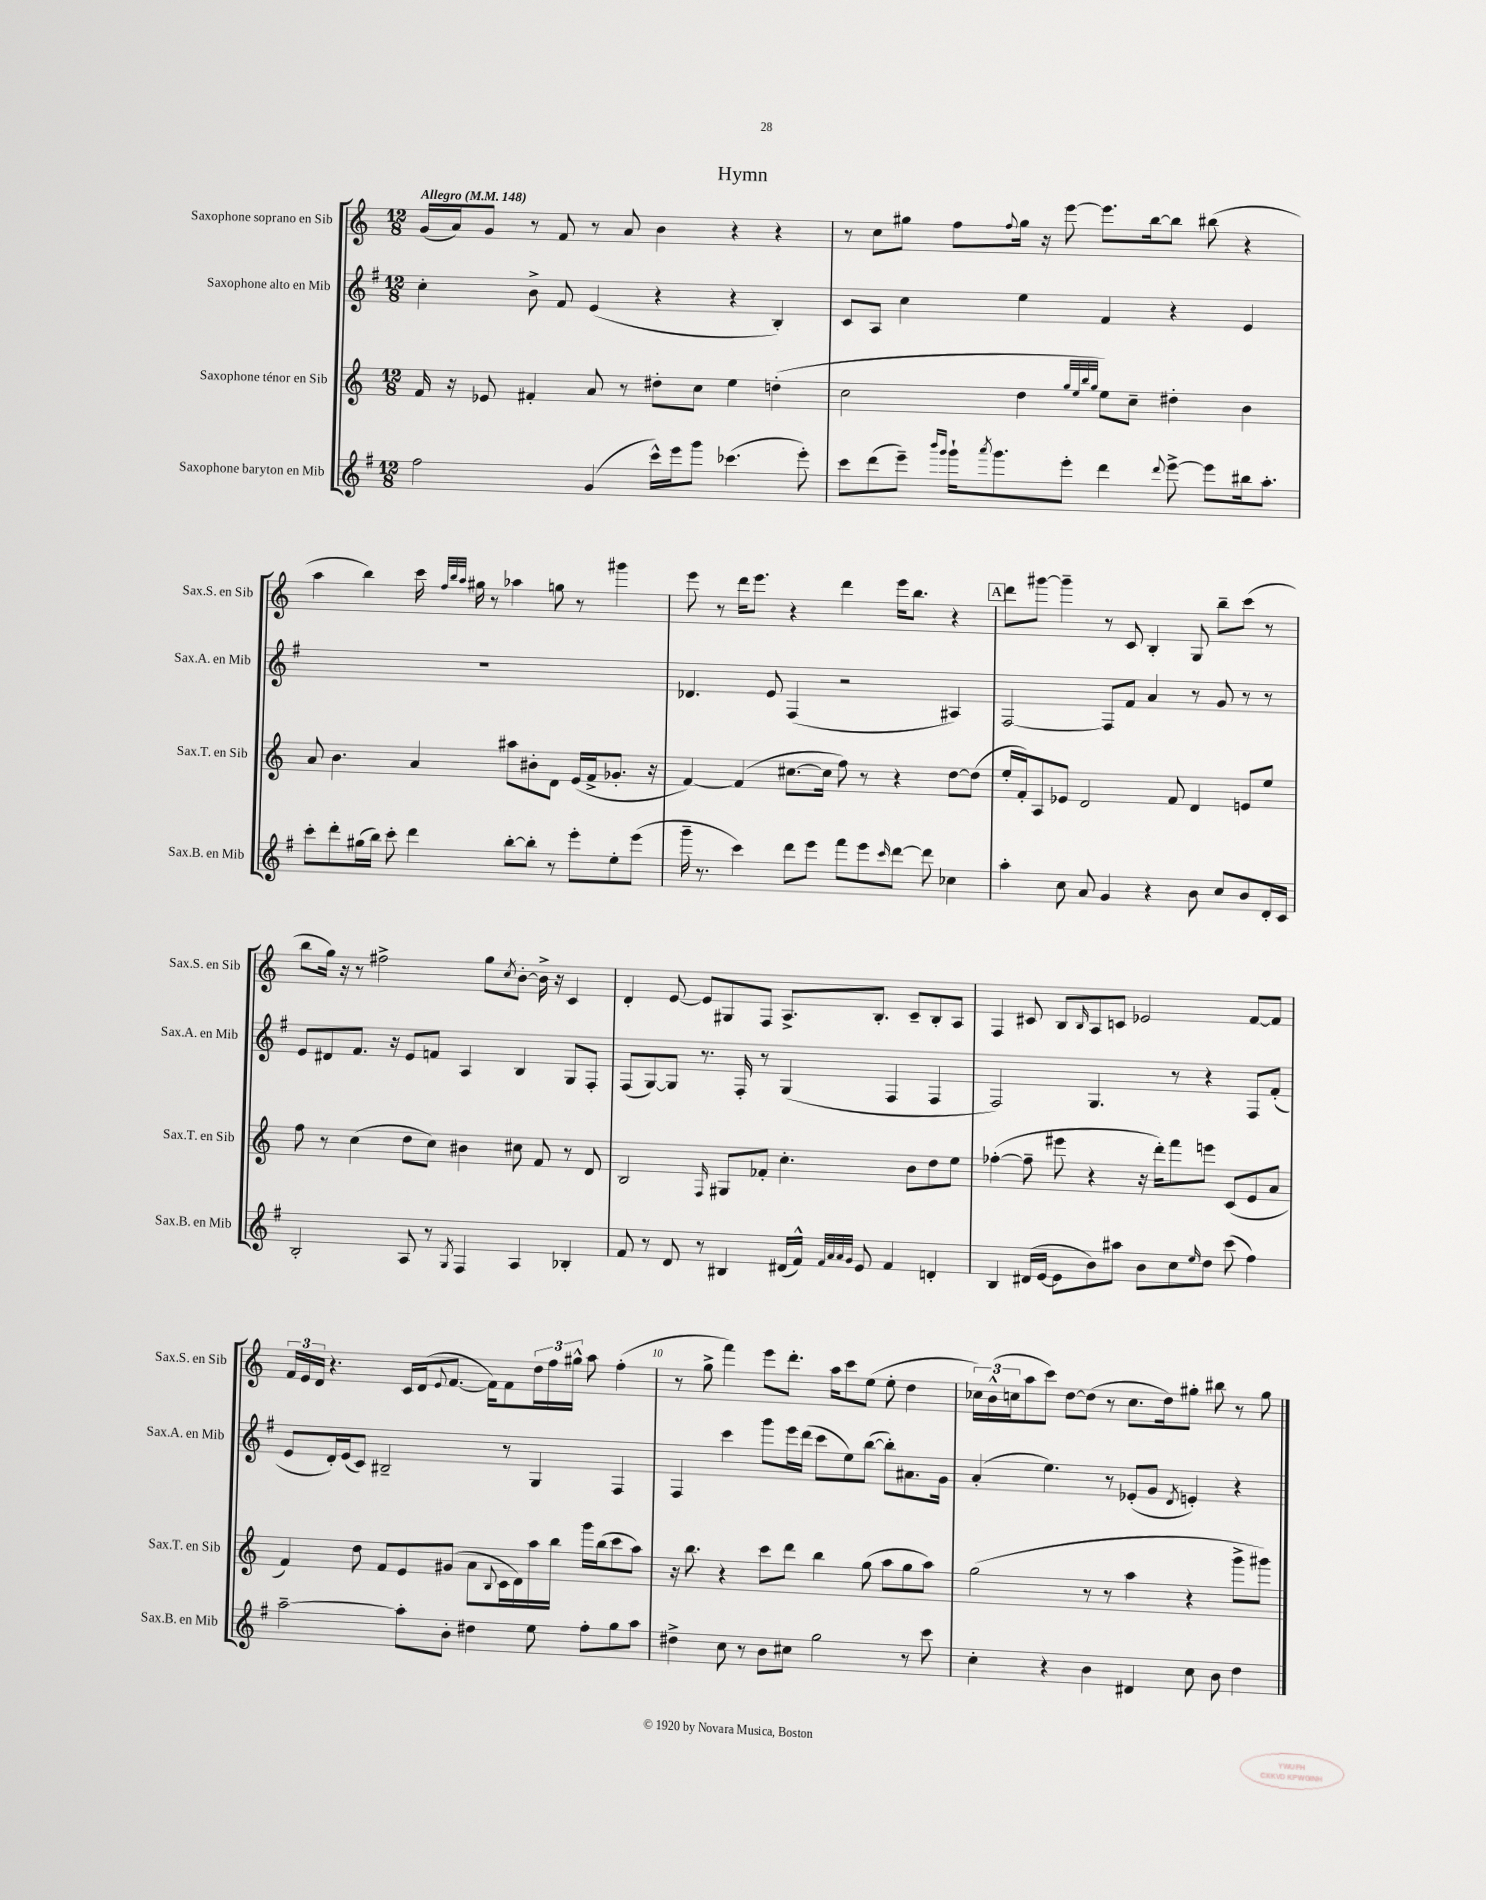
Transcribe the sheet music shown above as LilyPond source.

\header { title = "Hymn" }
<<
\new StaffGroup <<
\new Staff = "s0" \with { instrumentName = "Saxophone soprano en Sib" shortInstrumentName = "Sax.S. en Sib" } {
    \clef treble \key c \major \numericTimeSignature \time 12/8 \tempo "Allegro" 4 = 148
    g'16( a'16) g'8 r8 f'8 r8 a'8 b'4 r4 r4 |
    r8 c''8 gis''8 f''8 \appoggiatura { f''8 } gis''16 r16 e'''8~ e'''8. b''16~ b''8 bis''8( r4 |
    a''4 b''4) c'''16 \grace { f''32 b''32 a''32 } gis''16 r8 aes''4 g''8 r8 gis'''4 |
    e'''8 r8 d'''16 e'''8. r4 d'''4 e'''16 b''8. r4 |
    \mark \markup { \box "A" } d'''8 gis'''8~ gis'''4-- r8 c'8 b4-. g8 b''8-- c'''8( r8 |
    b''8 g''16) r16 r8 fis''2-> g''8 \acciaccatura { c''8 } b'8~-. b'16-> r16 c'4 |
    d'4-. e'8~ e'8 gis8 f8 a8.-> b8.-. c'8-- b8-. a8 |
    f4 cis'8 b8 \grace { b16 } a8 c'8 ees'2 f'8~ f'8 |
    \tuplet 3/2 { f'16 e'16 d'16 } r4. c'16 d'16( \appoggiatura { e'8 } f'8.~ f'16) f'8 \tuplet 3/2 { d''16 f''16 gis''16-^ } a''8 f''4-.( |
    r8 g''8-> f'''4) e'''8 d'''8.-. a''16 c'''8 e''8( e''8-. d''4 |
    \tuplet 3/2 { ces''16) b'16-^( c''16 } a''8 c'''8) d''8~ d''8( r8 c''8. d''16) gis''8-. bis''8 r8 gis''8 \bar "|." |
}
\new Staff = "s1" \with { instrumentName = "Saxophone alto en Mib" shortInstrumentName = "Sax.A. en Mib" } {
    \clef treble \key g \major \numericTimeSignature \time 12/8
    c''4-. b'8-> fis'8 e'4( r4 r4 b4-.) |
    c'8 a8 c''4 e''4 fis'4 r4 e'4 |
    R1. |
    des'4. e'8 fis4( r2 ais4) |
    \mark \markup { \box "A" } fis2~ fis8 fis'8 a'4 r8 g'8 r8 r8 |
    e'8 dis'8 fis'8. r16 e'8 f'8 a4 b4 g8 fis8-. |
    fis8( g8~) g8 r8. fis16-. r8 g4( fis4 fis4 |
    fis2) g4. r8 r4 fis8 fis'8-.( |
    e'8 d'16-.) e'16( c'8) bis2-- r8 g4 fis4 |
    fis4 c'''4 g'''8 e'''16 d'''16( c'''8 e''8) b''8~( b''8-.) ais'8. g'16 |
    a'4-.( e''4.) r8 ees'8-.( g'8 \acciaccatura { d'8 } e'4-.) r4 \bar "|." |
}
\new Staff = "s2" \with { instrumentName = "Saxophone ténor en Sib" shortInstrumentName = "Sax.T. en Sib" } {
    \clef treble \key c \major \numericTimeSignature \time 12/8
    f'16 r16 ees'8 fis'4-. a'8 r8 dis''8-. c''8 e''4 d''4-.( |
    c''2 d''4 \grace { g''32 e''32 b''32 g''32 } e''8) c''8-- dis''4-. b'4 |
    a'8 b'4. a'4 ais''8 bis'8-. d'8 e'16( f'16-> ges'8.-. r16 |
    f'4~) f'4( cis''8.~ cis''16 f''8) r8 r4 d''8~ d''8( |
    \mark \markup { \box "A" } e''16-. f'16-.) a8 ees'8 d'2 f'8 d'4 e'8 e''8 |
    f''8 r8 c''4( d''8 c''8) bis'4 cis''8 f'8 r8 d'8 |
    b2 \grace { f16 } gis8 fes'8-. c''4.-. b'8 d''8 e''8 |
    fes''4~-.( fes''8-- eis'''8 r4 r16 d'''16-.) f'''8 e'''8 c'8( e'8 a'8 |
    f'4) d''8 f'8 e'8 gis'8( a'8 \appoggiatura { b8 } c'16 d'16) a''16 b''16 g'''16 b''16( c'''8 a''8) |
    r16 b''8. r4 c'''8 d'''8 b''4 g''8( a''8 g''8 a''8) |
    g''2( r8 r8 a''4 r4 g'''8-> gis'''8) \bar "|." |
}
\new Staff = "s3" \with { instrumentName = "Saxophone baryton en Mib" shortInstrumentName = "Sax.B. en Mib" } {
    \clef treble \key g \major \numericTimeSignature \time 12/8
    fis''2 g'4( c'''16-^) e'''16 g'''8 ces'''4.( e'''8-.) |
    c'''8 d'''8( e'''8--) \grace { b'''16 g'''16 } g'''16-! \acciaccatura { a'''8 } g'''8. e'''8-. d'''4 \appoggiatura { d'''8 } e'''8~-> e'''8 bis''16 a''8.-. |
    c'''8-. d'''8-. gis''16( b''16) c'''8-. d'''4 b''8~-. b''8-. r8 e'''8-. e''8-. e'''8( |
    g'''16-- r8. c'''4) d'''8 e'''8 fis'''8 e'''8 \grace { c'''16 } d'''8~ d'''8 ces''4 |
    \mark \markup { \box "A" } a''4-. c''8 a'8 g'4 r4 b'8 c''8 b'8 d'16-. c'16 |
    b2-. a8 r8 \acciaccatura { g8 } fis4 a4 bes4-. |
    fis'8 r8 d'8 r8 bis4 dis'16( fis'16-^) \grace { fis'32 a'32 a'32 g'32 } e'8 fis'4 d'4-. |
    b4 dis'16( e'16~ e'8 b'8) ais''8 b'8 c''8 \grace { e''16 } d''8 c'''8( fis''4) |
    a''2~-- a''8-. b'8-. dis''4 e''8 fis''8-. g''8 a''8 |
    dis''4-> c''8 r8 b'8 cis''8 g''2 r8 c'''8 |
    c''4-. r4 b'4 dis'4 c''8 b'8 d''4 \bar "|." |
}
>>
>>
\layout { \context { \Score \override BarNumber.break-visibility = ##(#f #t #t) barNumberVisibility = #(every-nth-bar-number-visible 5) } }
